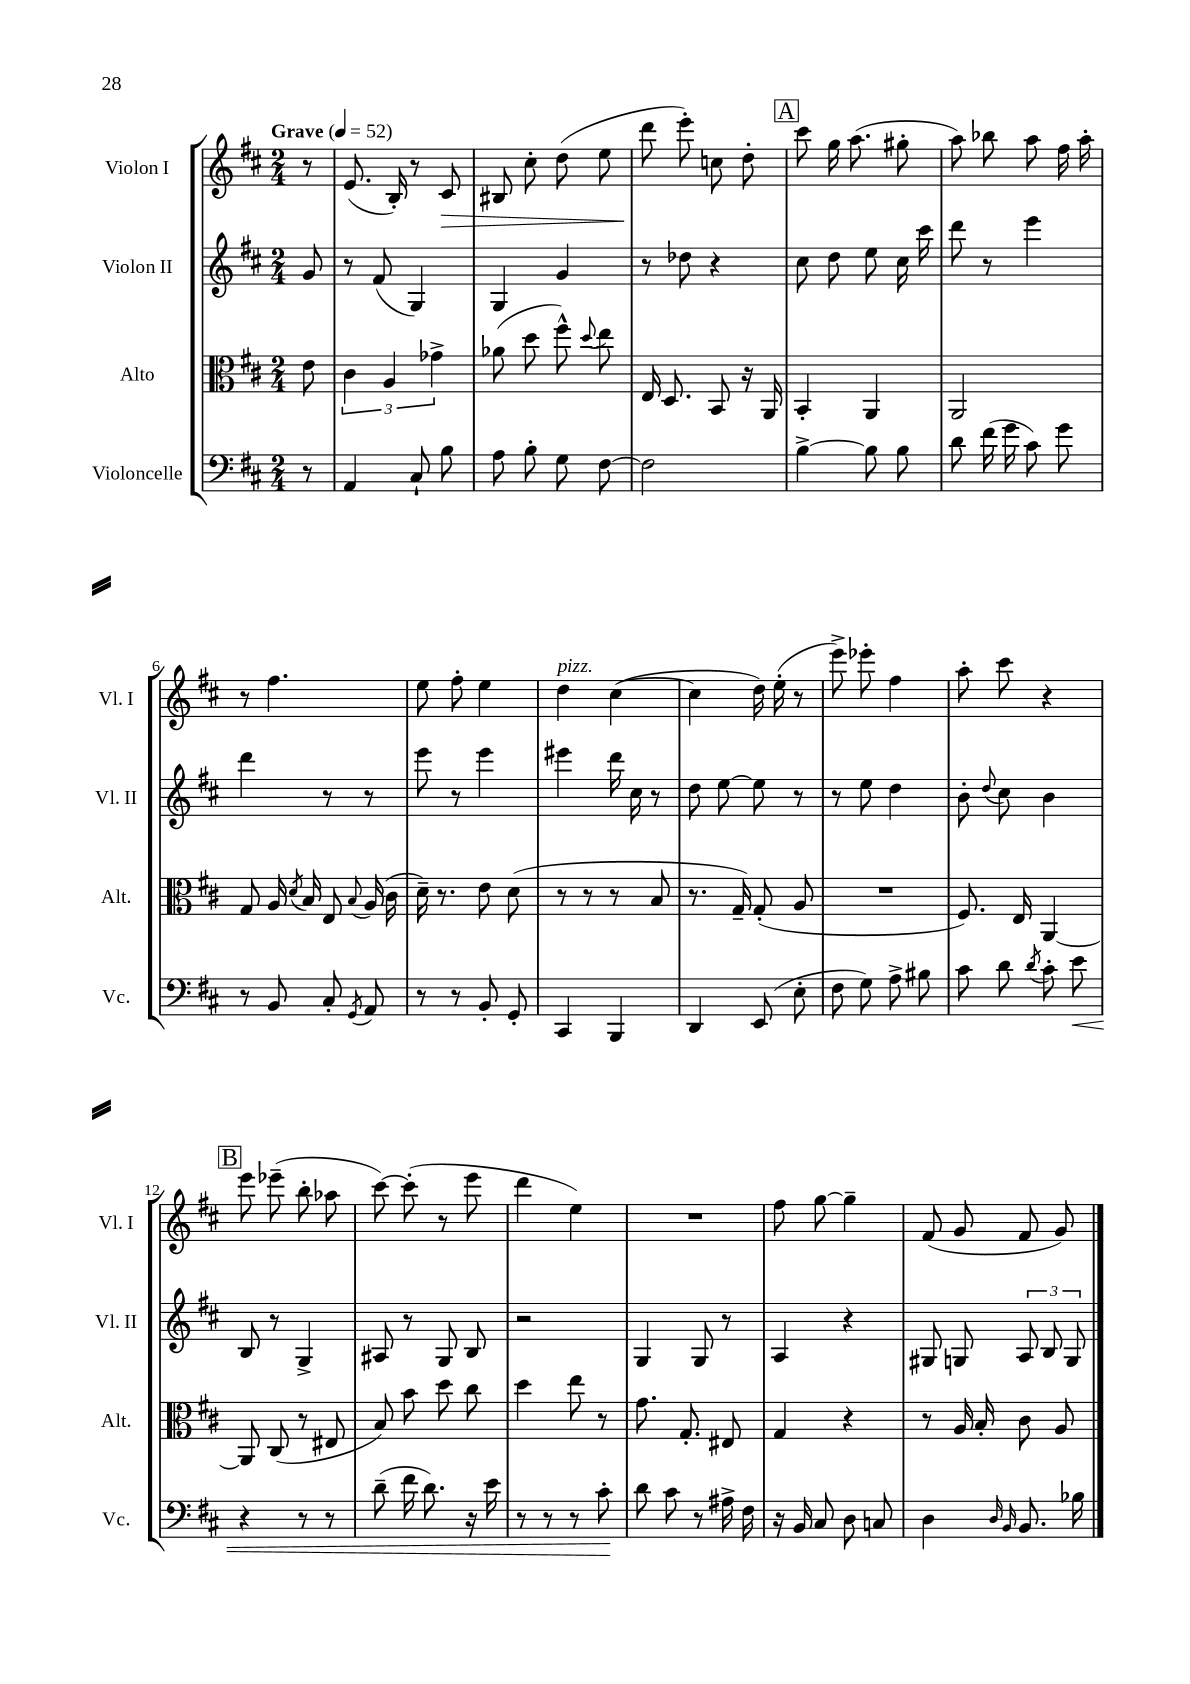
<<
\new StaffGroup <<
\new Staff = "s0" \with { instrumentName = "Violon I" shortInstrumentName = "Vl. I" } {
    \clef treble \key d \major \numericTimeSignature \time 2/4 \partial 8 \tempo "Grave" 4 = 52
    \autoBeamOff r8 |
    e'8.( b16-.) r8 cis'8\> |
    bis8 cis''8-. d''8( e''8 |
    d'''8\! e'''8-.) c''8 d''8-. |
    \mark \markup { \box "A" } cis'''8 g''16 a''8.( gis''8-. |
    a''8) bes''8 a''8 fis''16 a''16-. |
    r8 fis''4. |
    e''8 fis''8-. e''4 |
    d''4^\markup { \italic "pizz." } cis''4~( |
    cis''4 d''16) e''16-.( r8 |
    e'''8->) ees'''8-. fis''4 |
    a''8-. cis'''8 r4 |
    \mark \markup { \box "B" } e'''8 ees'''8--( b''8-. aes''8 |
    cis'''8~) cis'''8-.( r8 e'''8 |
    d'''4 e''4) |
    R2 |
    fis''8 g''8~ g''4-- |
    fis'8( g'8 fis'8 g'8) \bar "|." |
}
\new Staff = "s1" \with { instrumentName = "Violon II" shortInstrumentName = "Vl. II" } {
    \clef treble \key d \major \numericTimeSignature \time 2/4 \partial 8
    \autoBeamOff g'8 |
    r8 fis'8( g4) |
    g4 g'4 |
    r8 des''8 r4 |
    \mark \markup { \box "A" } cis''8 d''8 e''8 cis''16 cis'''16 |
    d'''8 r8 e'''4 |
    d'''4 r8 r8 |
    e'''8 r8 e'''4 |
    eis'''4 d'''16 cis''16 r8 |
    d''8 e''8~ e''8 r8 |
    r8 e''8 d''4 |
    b'8-. \appoggiatura { d''8 } cis''8 b'4 |
    \mark \markup { \box "B" } b8 r8 g4-> |
    ais8 r8 g8 b8 |
    r2 |
    g4 g8 r8 |
    a4 r4 |
    gis8 g8 \tuplet 3/2 { a8 b8 g8 } \bar "|." |
}
\new Staff = "s2" \with { instrumentName = "Alto" shortInstrumentName = "Alt." } {
    \clef alto \key d \major \numericTimeSignature \time 2/4 \partial 8
    \autoBeamOff e'8 |
    \tuplet 3/2 { cis'4 a4 ges'4-> } |
    aes'8( d''8 fis''8-^) \appoggiatura { d''8 } e''8 |
    e16 d8. b,8 r16 a,16 |
    \mark \markup { \box "A" } b,4-. a,4 |
    a,2 |
    g8 a16 \acciaccatura { d'8 } b16 e8 \appoggiatura { b8 } a16( cis'16 |
    d'16--) r8. e'8 d'8( |
    r8 r8 r8 b8 |
    r8. g16--) g8-.( a8 |
    R2 |
    fis8.) e16 a,4~ |
    \mark \markup { \box "B" } a,8 cis8( r8 eis8 |
    b8) b'8 d''8 cis''8 |
    d''4 e''8 r8 |
    g'8. g8.-. eis8 |
    g4 r4 |
    r8 a16 b16-. cis'8 a8 \bar "|." |
}
\new Staff = "s3" \with { instrumentName = "Violoncelle" shortInstrumentName = "Vc." } {
    \clef bass \key d \major \numericTimeSignature \time 2/4 \partial 8
    \autoBeamOff r8 |
    a,4 cis8-! b8 |
    a8 b8-. g8 fis8~ |
    fis2 |
    \mark \markup { \box "A" } b4~-> b8 b8 |
    d'8 fis'16( g'16 cis'8) g'8 |
    r8 b,8 cis8-. \acciaccatura { g,8 } a,8 |
    r8 r8 b,8-. g,8-. |
    cis,4 b,,4 |
    d,4 e,8( e8-. |
    fis8 g8) a8-> bis8 |
    cis'8 d'8 \acciaccatura { d'8 } cis'8-. e'8\< |
    \mark \markup { \box "B" } r4 r8 r8 |
    d'8--( fis'16 d'8.) r16 e'16 |
    r8 r8 r8 cis'8-.\! |
    d'8 cis'8 r8 ais16-> fis16 |
    r16 b,16 cis8 d8 c8 |
    d4 \grace { d16 b,16 } b,8. bes16 \bar "|." |
}
>>
>>
